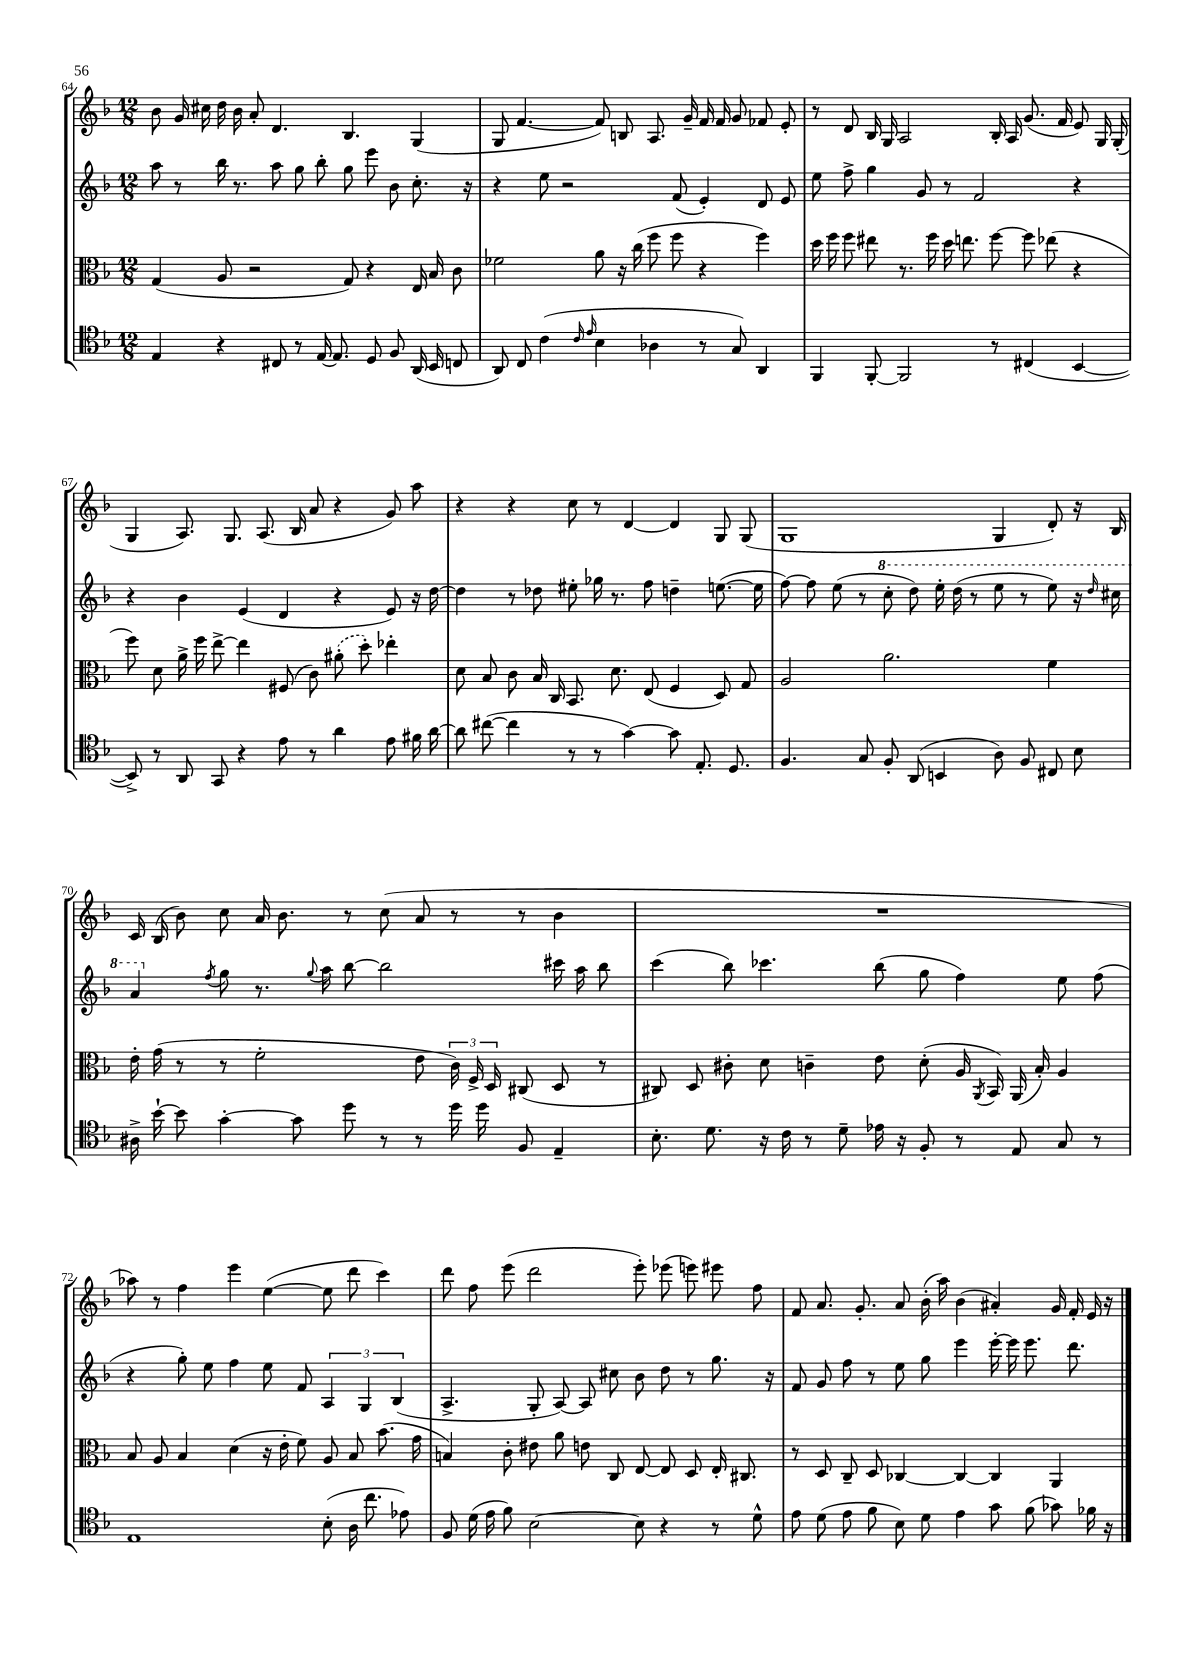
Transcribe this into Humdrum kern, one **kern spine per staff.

**kern	**kern	**kern	**kern
*staff4	*staff3	*staff2	*staff1
*clefC4	*clefC3	*clefG2	*clefG2
*k[b-]	*k[b-]	*k[b-]	*k[b-]
*M12/8	*M12/8	*M12/8	*M12/8
4E	(4G	8aa	8b-
.	.	8r	16g
.	.	.	16cc#
4r	8A	16bb-	16dd
.	.	8.r	16b-
.	2r	.	8a'
8C#	.	8aa	4.d
8r	.	8gg	.
[16E	.	8bb-'	.
8.E]	.	.	.
.	8G)	8gg	4.B-
8D	4r	8eee	.
8F	.	8b-	.
(16AA	16E	8.cc'	(4G
16BB-	16B-	.	.
8C	8c	.	.
.	.	16r	.
=	=	=	=
8AA)	2f-	4r	8G
8C	.	.	[4.f
(4c	.	8ee	.
.	.	2r	.
16qqc	.	.	.
16qqe	.	.	.
4B-	8a	.	8f])
.	16r	.	8B
.	(16cc	.	.
4A-	8ff	.	8.A
.	8ff	(8f	.
.	.	.	16g~
8r	4r	4e')	16f
.	.	.	16f
8G)	.	.	8g
4AA	4ff)	8d	8f-
.	.	8e	8e'
=	=	=	=
4FF	16dd	8ee	8r
.	16ff	.	.
.	8ff	8ff^	8d
[8FF'	8ee#	4gg	16B-
.	.	.	16G
2FF]	8.r	.	2A
.	.	8g	.
.	16ff	.	.
.	16dd	8r	.
.	8.ee	.	.
.	.	2f	.
8r	[8ff	.	16B-'
.	.	.	16A
(4C#	8ff]	.	(8.g
.	(8ee-	.	.
.	.	.	16f
[4BB-	4r	4r	8e)
.	.	.	16G
.	.	.	(16G'
=	=	=	=
8BB-^])	8ff)	4r	4G
8r	8d	.	.
8AA	16a^	4b-	8.A)
.	16ff	.	.
8GG	[8ee^	.	.
.	.	.	8.G
4r	4ee]	(4e	.
.	.	.	(8.A
8e	(8F#	4d	.
.	.	.	16B-
8r	8c)	.	8a
4a	(8a#'	4r	4r
.	8dd')	.	.
8e	4ee-'	8e)	8g)
16f#	.	16r	8aa
[16a	.	[16dd	.
=	=	=	=
8a]	8d	4dd]	4r
([8cc#	8B-	.	.
4cc#]	8c	8r	4r
.	16B-	8dd-	.
.	16C	.	.
8r	8.BB-	8ee#'	8cc
8r	.	16gg-	8r
.	8.d	8.r	.
[4g)	.	.	[4d
.	(8E	8ff	.
8g]	4F	4dd~	4d]
8.E'	.	.	.
.	8D)	([8.ee	8G
8.D	.	.	.
.	8G	.	(8G
.	.	16ee]	.
=	=	=	=
4.F	2A	[8ff)	1G
.	.	8ff]	.
.	.	(8ee	.
8G	.	8r	.
8F'	2.a	8ccc'	.
(8AA	.	8ddd)	.
4BB	.	16eee'	.
.	.	(16ddd	.
.	.	8r	.
8A)	.	8eee	4G
8F	.	8r	.
8C#	4f	8eee)	8d')
8B-	.	16r	16r
.	.	16qqddd	.
.	.	16ccc#	16B-
=	=	=	=
16A#^	16e'	4aa	16c
[16b-`	(16g	.	(16B-
8b-]	8r	.	8b-)
.	.	8qff	.
[4g'	8r	8gg	8cc
.	2f'	8.r	16a
.	.	.	8.b-
8g]	.	.	.
.	.	8qqgg	.
.	.	16aa	.
8dd	.	[8bb-	8r
8r	.	2bb-]	(8cc
8r	8e	.	8a
16dd	24c)	.	8r
.	24F^	.	.
16dd	.	.	.
.	24D	.	.
8F	(8C#	.	8r
4E~	8D	16ccc#	4b-
.	.	16aa	.
.	8r	8bb-	.
=	=	=	=
8.B-'	8C#)	(4ccc	1.r
.	8D	.	.
8.d	.	.	.
.	8c#'	8bb-)	.
16r	8d	4.ccc-	.
16c	.	.	.
8r	4c~	.	.
8d~	.	.	.
16e-	8e	(8bb-	.
16r	.	.	.
8F'	(8d'	8gg	.
8r	16A	4ff)	.
.	8qAA	.	.
.	16BB-)	.	.
8E	(16AA	.	.
.	16B-')	.	.
8G	4A	8ee	.
8r	.	(8ff	.
=	=	=	=
1E	8B-	4r	8aa-)
.	8A	.	8r
.	4B-	8gg')	4ff
.	.	8ee	.
.	(4d	4ff	4eee
.	16r	8ee	([4ee
.	16e'	.	.
.	8f)	8f	.
(8B-'	8A	6A	8ee]
16A	8B-	.	8ddd
.	.	6G	.
8.cc	.	.	.
.	(8.b-	.	4ccc)
.	.	(6B-	.
8e-)	.	.	.
.	16g	.	.
=	=	=	=
8F	4B)	4.A^	8ddd
(16d	.	.	8ff
16e	.	.	.
8f)	8c'	.	(8eee
[2B-	8e#	8G'	2ddd
.	8a	[8A)	.
.	8e	8A]	.
.	8C	8cc#	.
8B-]	[8E	8b-	8eee')
4r	8E]	8dd	(8eee-
.	8D	8r	8eee)
8r	16E'	8.gg	8eee#
.	8.C#	.	.
8d^^	.	.	8ff
.	.	16r	.
=	=	=	=
8e	8r	8f	8f
(8d	8D	8g	8.a
8e	8C~	8ff	.
.	.	.	8.g'
8f	8D	8r	.
8B-)	[4C-	8ee	8a
8d	.	8gg	(16b-'
.	.	.	16aa)
4e	4C-_	4eee	(4b-
8g	4C-]	[16eee'	4a#')
.	.	16eee]	.
(8f	.	8.eee	.
8g-)	4AA	.	16g
.	.	8.ddd	16f'
16f-	.	.	16e
16r	.	.	16r
==	==	==	==
*-	*-	*-	*-
